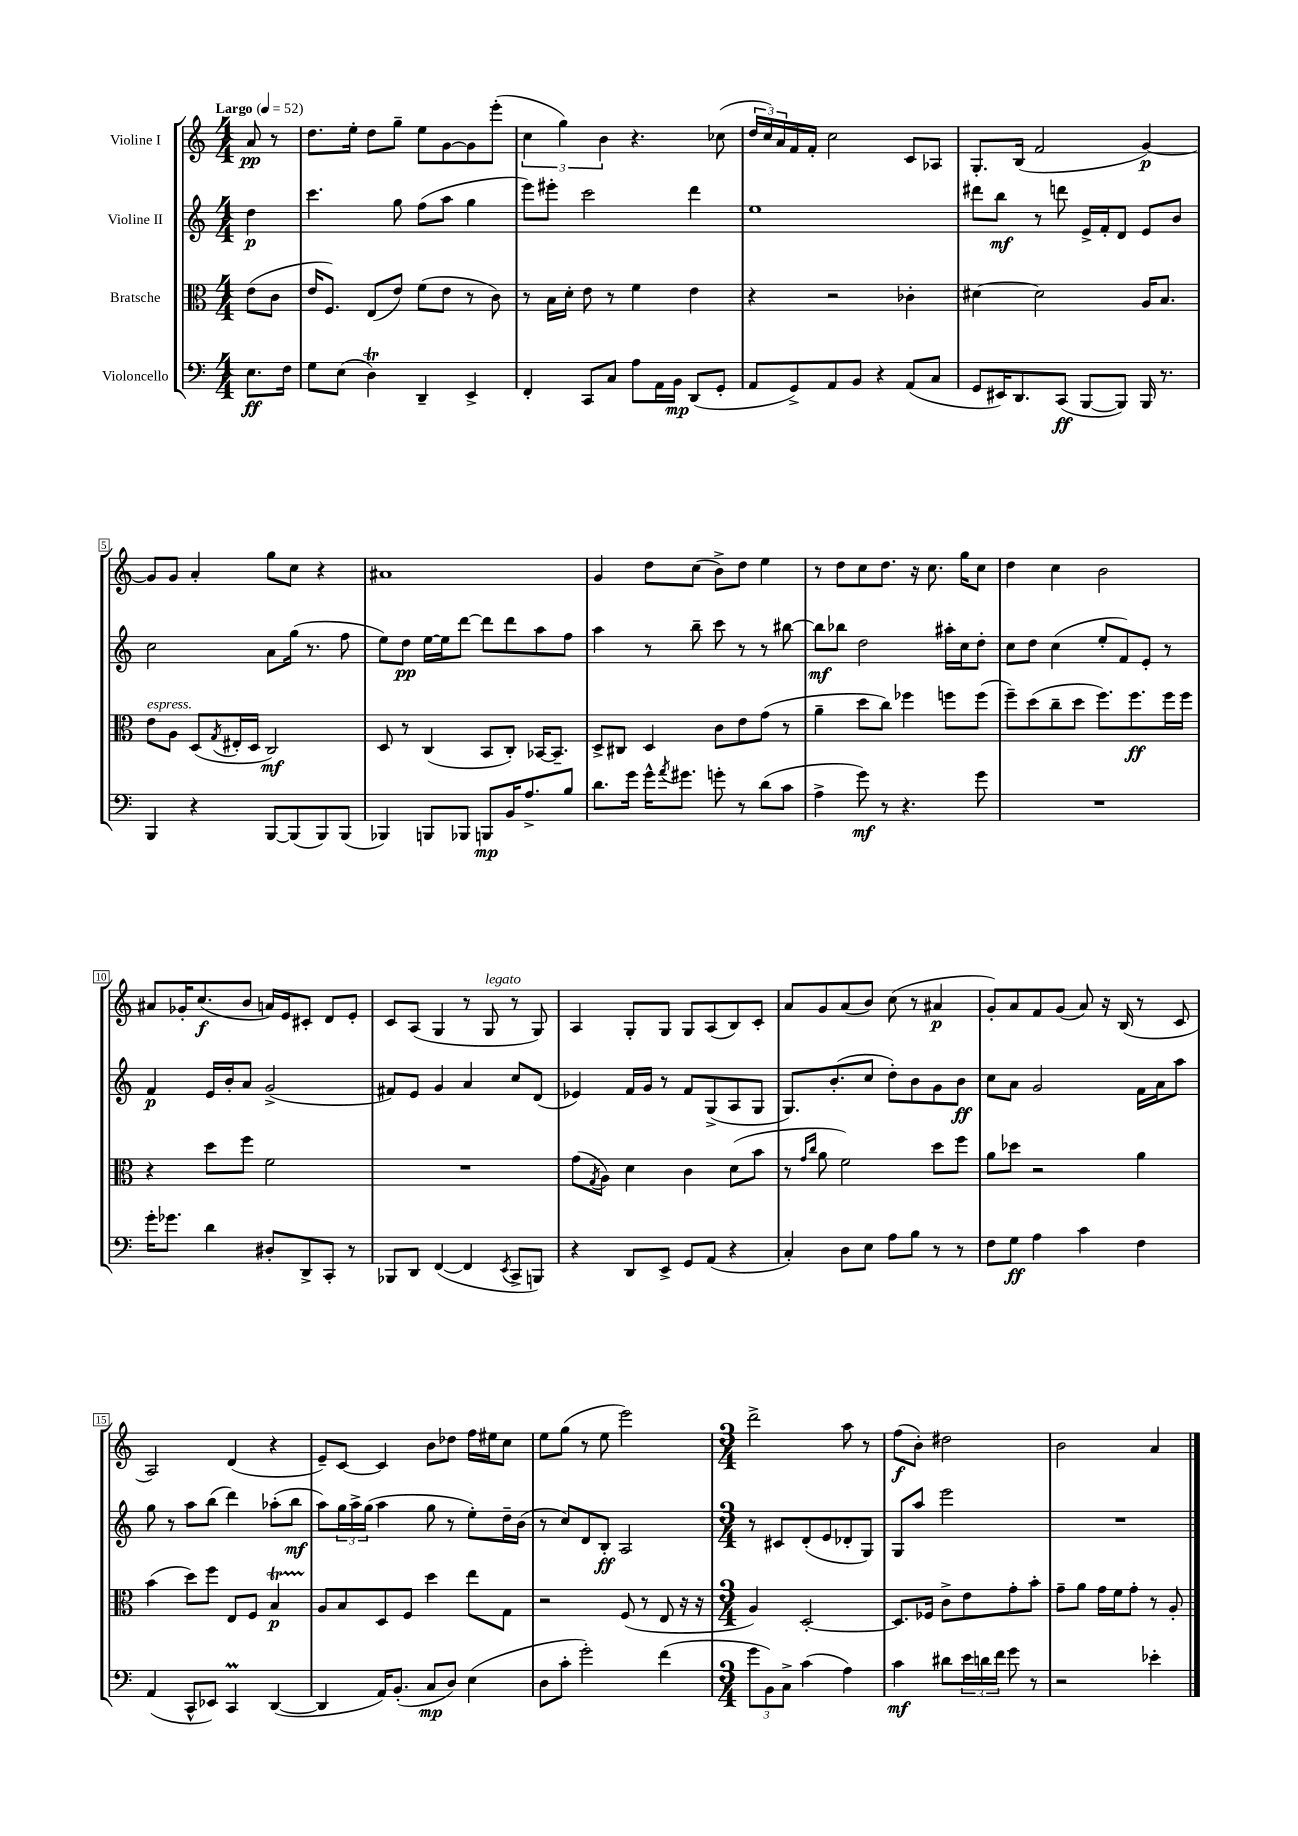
<<
\new StaffGroup <<
\new Staff = "s0" \with { instrumentName = "Violine I" } {
    \clef treble \key c \major \numericTimeSignature \time 4/4 \partial 4 \tempo "Largo" 4 = 52
    a'8\pp r8 |
    d''8. e''16-. d''8 g''8-- e''8 g'8~ g'8 e'''8-.( |
    \tuplet 3/2 { c''4 g''4) b'4 } r4. ces''8( |
    \tuplet 3/2 { d''16 c''16) a'16 } f'16 f'16-. c''2 c'8 aes8 |
    g8.-. b16( f'2 g'4~\p) |
    g'8 g'8 a'4-. g''8 c''8 r4 |
    ais'1 |
    g'4 d''8 c''8( b'8->) d''8 e''4 |
    r8 d''8 c''8 d''8. r16 c''8. g''16 c''8 |
    d''4 c''4 b'2 |
    ais'8 ges'16-. c''8.\f( b'8 a'16) e'16 cis'8-. d'8 e'8-. |
    c'8 a8( g4 r8 g8^\markup { \italic "legato" } r8 g8) |
    a4 g8-. g8 g8 a8( b8) c'8-. |
    a'8 g'8 a'8( b'8) c''8( r8 ais'4\p |
    g'8-.) a'8 f'8 g'8( a'8) r16 b16( r8 c'8 |
    a2) d'4( r4 |
    e'8--) c'8~ c'4 b'8 des''8 f''16 eis''16 c''8 |
    e''8 g''8( r8 e''8 e'''2) |
    \numericTimeSignature \time 3/4 d'''2-> a''8 r8 |
    f''8\f( b'8-.) dis''2 |
    b'2 a'4 \bar "|." |
}
\new Staff = "s1" \with { instrumentName = "Violine II" } {
    \clef treble \key c \major \numericTimeSignature \time 4/4 \partial 4
    d''4\p |
    c'''4. g''8 f''8( a''8 g''4 |
    e'''8) eis'''8-. c'''2 d'''4 |
    e''1 |
    dis'''8 b''8\mf r8 d'''8 e'16-> f'16-. d'8 e'8 b'8 |
    c''2 a'8 g''16( r8. f''8 |
    e''8) d''8\pp e''16~ e''16 d'''8~ d'''8 d'''8 a''8 f''8 |
    a''4 r8 b''8-- c'''8 r8 r8 bis''8~ |
    bis''8\mf bes''8 d''2 ais''16-. c''16 d''8-. |
    c''8 d''8 c''4( e''8-. f'8) e'8-. r8 |
    f'4\p e'16 b'16-. a'8 g'2->( |
    fis'8) e'8 g'4 a'4 c''8 d'8( |
    ees'4) f'16 g'16 r8 f'8 g8->( a8 g8 |
    g8.) b'8.-.( c''8 d''8-.) b'8 g'8 b'8\ff |
    c''8 a'8 g'2 f'16 a'16 a''8 |
    g''8 r8 a''8 b''8( d'''4) aes''8-.( b''8\mf |
    a''8) \tuplet 3/2 { g''16 a''16-> g''16( } a''4 g''8 r8 e''8-.) d''16-- b'16( |
    r8 c''8) d'8 b8-.\ff a2 |
    \numericTimeSignature \time 3/4 r8 cis'8 d'8-.( e'8 des'8-. g8) |
    g8 a''8 e'''2 |
    R2. \bar "|." |
}
\new Staff = "s2" \with { instrumentName = "Bratsche" } {
    \clef alto \key c \major \numericTimeSignature \time 4/4 \partial 4
    e'8( c'8 |
    e'16 f8.) e8( e'8) f'8( e'8 r8 c'8) |
    r8 b16 d'16-. e'8 r8 f'4 e'4 |
    r4 r2 ces'4-. |
    dis'4~ dis'2 a16 b8. |
    e'8^\markup { \italic "espress." } a8 d8( \acciaccatura { g8 } eis16-. d16 c2\mf) |
    d8 r8 c4( b,8 c8-.) bes,16~ bes,8.-- |
    d8-> cis8 d4 c'8 e'8 g'8( r8 |
    a'4-- d''8 c''8) fes''4 f''8 f''8( |
    f''8--) d''8( c''8-- d''8 f''8.) f''8.\ff f''16 f''16 |
    r4 d''8 f''8 f'2 |
    R1 |
    g'8( \acciaccatura { g8 } a8) d'4 c'4 d'8( b'8 |
    r8 \grace { g'16 c''16 } a'8 f'2) d''8 f''8 |
    a'8 des''8 r2 a'4 |
    b'4( d''8) f''8 e8 f8 b4\startTrillSpan\p |
    a8\stopTrillSpan b8 d8 f8 d''4 e''8 g8 |
    r2 f8( r8 e8 r16 r16 |
    \numericTimeSignature \time 3/4 a4) d2~-. |
    d8. fes16 c'8-> e'8 g'8-. b'8-. |
    g'8-- a'8 g'16 f'16 g'8-. r8 a8-. \bar "|." |
}
\new Staff = "s3" \with { instrumentName = "Violoncello" } {
    \clef bass \key c \major \numericTimeSignature \time 4/4 \partial 4
    e8.\ff f16 |
    g8 e8( d4\trill) d,4-- e,4-> |
    f,4-. c,8 c8 a8 a,16 b,16\mp d,8( g,8-. |
    a,8 g,8->) a,8 b,8 r4 a,8( c8 |
    g,8 eis,16) d,8. c,8\ff( b,,8~ b,,8) b,,16 r8. |
    b,,4 r4 b,,8~ b,,8( b,,8) b,,8( |
    bes,,4) b,,8 bes,,8 b,,8\mp b,16 a8.-> b8 |
    d'8. g'16 g'16-^ \acciaccatura { a'8 } gis'8. g'8-. r8 d'8( c'8 |
    a4-> g'8\mf) r8 r4. g'8 |
    R1 |
    g'16-. ges'8. d'4 dis8-. d,8-> c,8-. r8 |
    bes,,8 d,8 f,4~( f,4 \acciaccatura { e,8 } c,8-> b,,8) |
    r4 d,8 e,8-> g,8 a,8( r4 |
    c4-.) d8 e8 a8 b8 r8 r8 |
    f8 g8\ff a4 c'4 f4 |
    a,4( c,8-^ ees,8) c,4\prall d,4~( |
    d,4 a,16) b,8.-.( c8\mp d8) e4( |
    d8 c'8-. g'2-.) f'4( |
    \numericTimeSignature \time 3/4 \tuplet 3/2 { g'8 b,8) c8-> } c'4( a4) |
    c'4\mf dis'8 \tuplet 3/2 { e'16 d'16 f'16 } g'8 r8 |
    r2 ees'4-. \bar "|." |
}
>>
>>
\layout { \context { \Score \override BarNumber.stencil = #(make-stencil-boxer 0.1 0.3 ly:text-interface::print) } }
